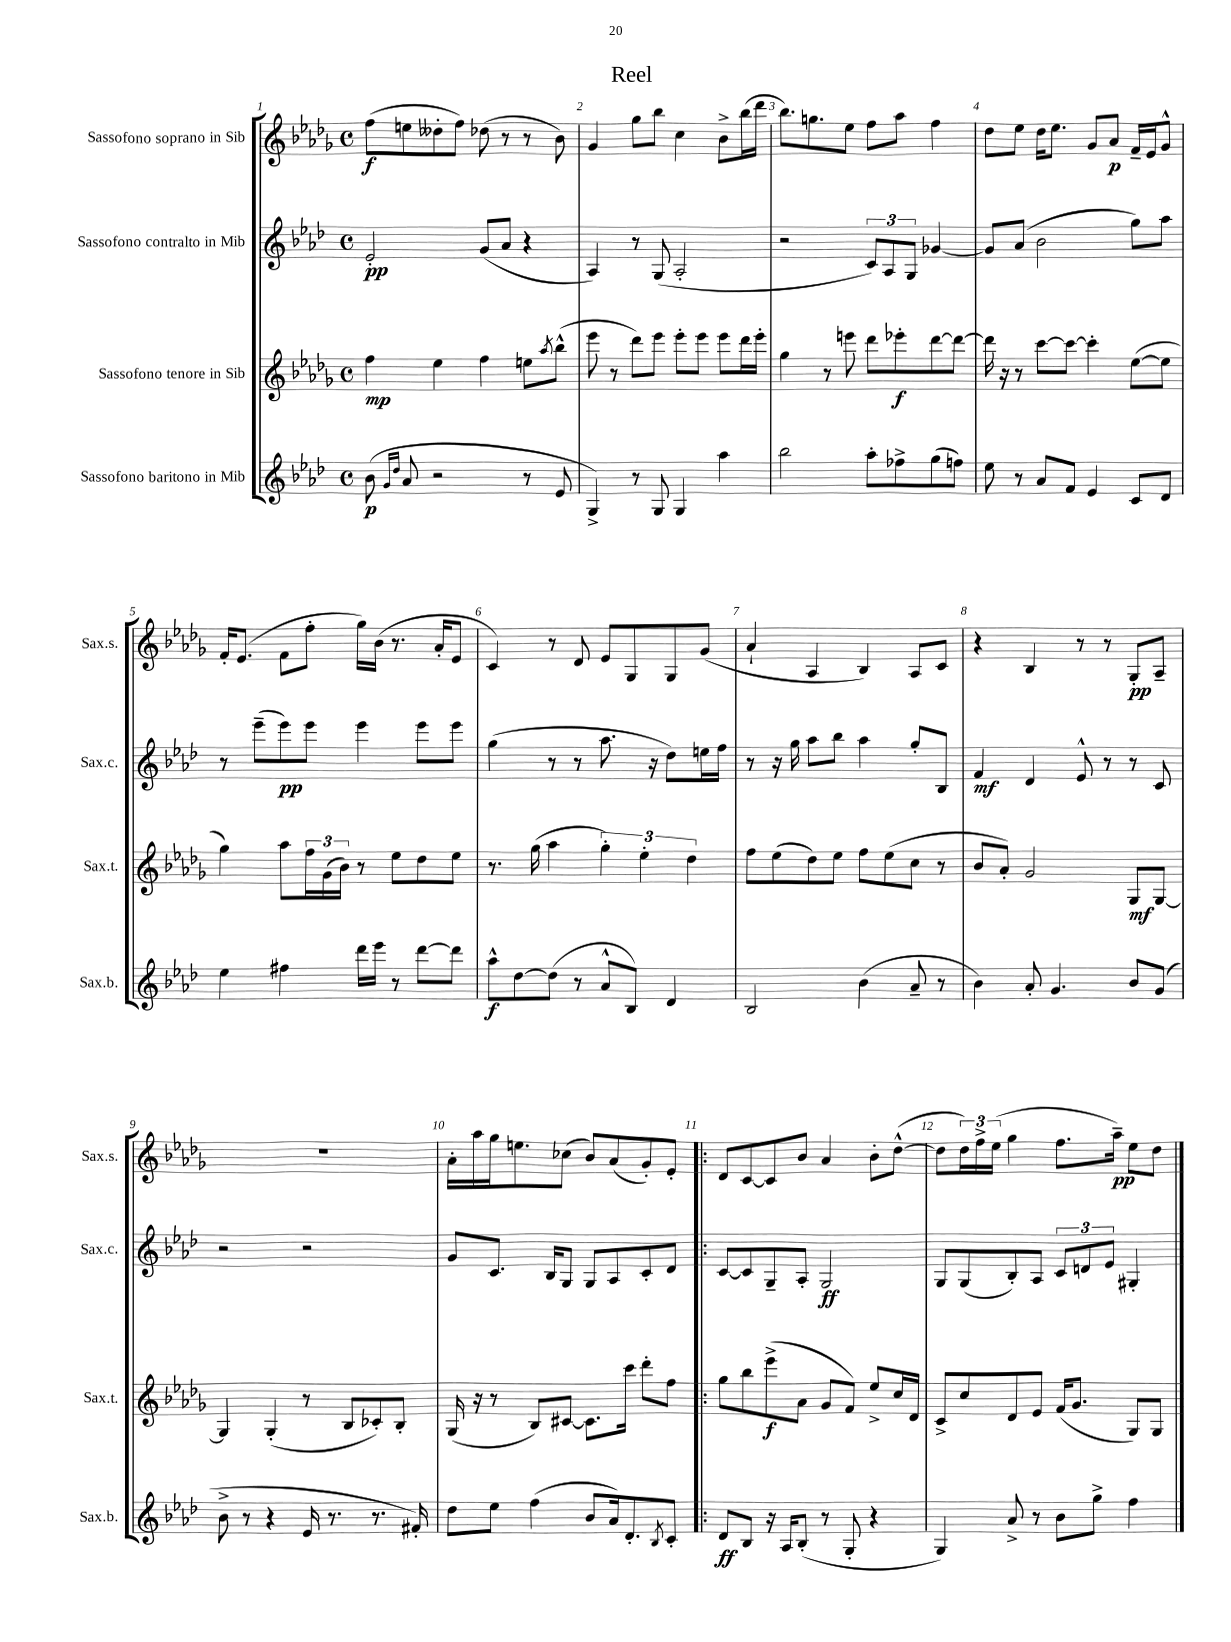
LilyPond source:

\header { title = "Reel" }
<<
\new StaffGroup <<
\new Staff = "s0" \with { instrumentName = "Sassofono soprano in Sib" shortInstrumentName = "Sax.s." } {
    \clef treble \key des \major \defaultTimeSignature \time 4/4
    f''8\f( e''8 deses''8-. f''8) des''8( r8 r8 bes'8) |
    ges'4 ges''8 bes''8 c''4 bes'8-> bes''16( des'''16 |
    bes''8.) g''8. ees''8 f''8 aes''8 f''4 |
    des''8 ees''8 des''16 ees''8. ges'8 aes'8\p f'16-- ees'16 ges'8-^ |
    f'16-. ees'8.( f'8 f''8-. ges''16) bes'16( r8. aes'16-. ees'8 |
    c'4) r8 des'8 ees'8 ges8 ges8 ges'8( |
    aes'4-! aes4 bes4) aes8 c'8 |
    r4 bes4 r8 r8 ges8-.\pp aes8-- |
    r1 |
    aes'16-. aes''16 ges''16 e''8. ces''8( bes'8) aes'8( ges'8-.) ees'8-. |
    \bar ".|:" des'8 c'8~ c'8 bes'8 aes'4 bes'8-. des''8~-^( |
    des''8 \tuplet 3/2 { des''16) f''16-> ees''16( } ges''4 f''8. aes''16--\pp) ees''8 des''8 \bar "|." |
}
\new Staff = "s1" \with { instrumentName = "Sassofono contralto in Mib" shortInstrumentName = "Sax.c." } {
    \clef treble \key aes \major \defaultTimeSignature \time 4/4
    ees'2-.\pp g'8( aes'8 r4 |
    aes4) r8 g8( aes2-. |
    r2 \tuplet 3/2 { c'8) aes8 g8 } ges'4~ |
    ges'8 aes'8( bes'2 g''8) aes''8 |
    r8 ees'''8--( ees'''8\pp) ees'''8 ees'''4 ees'''8 ees'''8 |
    g''4( r8 r8 aes''8. r16 des''8) e''16 f''16 |
    r8 r16 g''16 aes''8 bes''8 aes''4 g''8-. bes8 |
    f'4\mf des'4 ees'8-^ r8 r8 c'8 |
    r2 r2 |
    g'8 c'8. bes16 g8 g8 aes8 c'8-. des'8 |
    \bar ".|:" c'8~ c'8 g8-- aes8-. g2\ff |
    g8 g8( bes8-.) aes8 \tuplet 3/2 { c'8 d'8 ees'8 } gis4-. \bar "|." |
}
\new Staff = "s2" \with { instrumentName = "Sassofono tenore in Sib" shortInstrumentName = "Sax.t." } {
    \clef treble \key des \major \defaultTimeSignature \time 4/4
    f''4\mp ees''4 f''4 e''8 \acciaccatura { aes''8 } bes''8-^( |
    ees'''8 r8 des'''8) ees'''8 ees'''8-. ees'''8 ees'''8 des'''16 ees'''16-. |
    ges''4 r8 e'''8 des'''8 ees'''8-.\f des'''8~ des'''8~ |
    des'''16 r16 r8 c'''8~ c'''8~ c'''4-. ees''8~( ees''8 |
    ges''4) aes''8 \tuplet 3/2 { f''16 ges'16( bes'16) } r8 ees''8 des''8 ees''8 |
    r8. ges''16( aes''4 \tuplet 3/2 { ges''4-.) ees''4-. des''4 } |
    f''8 ees''8( des''8) ees''8 f''8 ees''8( c''8 r8 |
    bes'8 aes'8-.) ges'2 ges8\mf ges8~ |
    ges4 ges4-.( r8 bes8 ces'8-.) bes8-. |
    ges16( r16 r8 bes8) cis'8~ cis'8. c'''16 des'''8-. f''8 |
    \bar ".|:" ges''8 bes''8 ees'''8->\f( aes'8 ges'8 f'8) ees''8-> c''16 des'16 |
    c'8-> c''8 des'8 ees'8 f'16( ges'8. ges8) ges8 \bar "|." |
}
\new Staff = "s3" \with { instrumentName = "Sassofono baritono in Mib" shortInstrumentName = "Sax.b." } {
    \clef treble \key aes \major \defaultTimeSignature \time 4/4
    bes'8\p( \grace { g'16 des''16 } aes'8 r2 r8 ees'8 |
    g4->) r8 g8 g4 aes''4 |
    bes''2 aes''8-. fes''8-> g''8( f''8) |
    ees''8 r8 aes'8 f'8 ees'4 c'8 des'8 |
    ees''4 fis''4 des'''16 ees'''16 r8 des'''8~ des'''8 |
    aes''8-^\f des''8~ des''8( r8 aes'8-^ bes8) des'4 |
    bes2 bes'4( aes'8-- r8 |
    bes'4) aes'8-. g'4. bes'8 g'8( |
    bes'8-> r8 r4 ees'16 r8. r8. fis'16-.) |
    des''8 ees''8 f''4( bes'8 aes'16) des'8.-. \acciaccatura { bes8 } c'8-. |
    \bar ".|:" des'8\ff bes8 r16 aes16 bes8-.( r8 g8-. r4 |
    g4) aes'8-> r8 bes'8 g''8-> f''4 \bar "|." |
}
>>
>>
\layout { \context { \Score \override BarNumber.break-visibility = ##(#f #t #t) barNumberVisibility = #all-bar-numbers-visible } }
